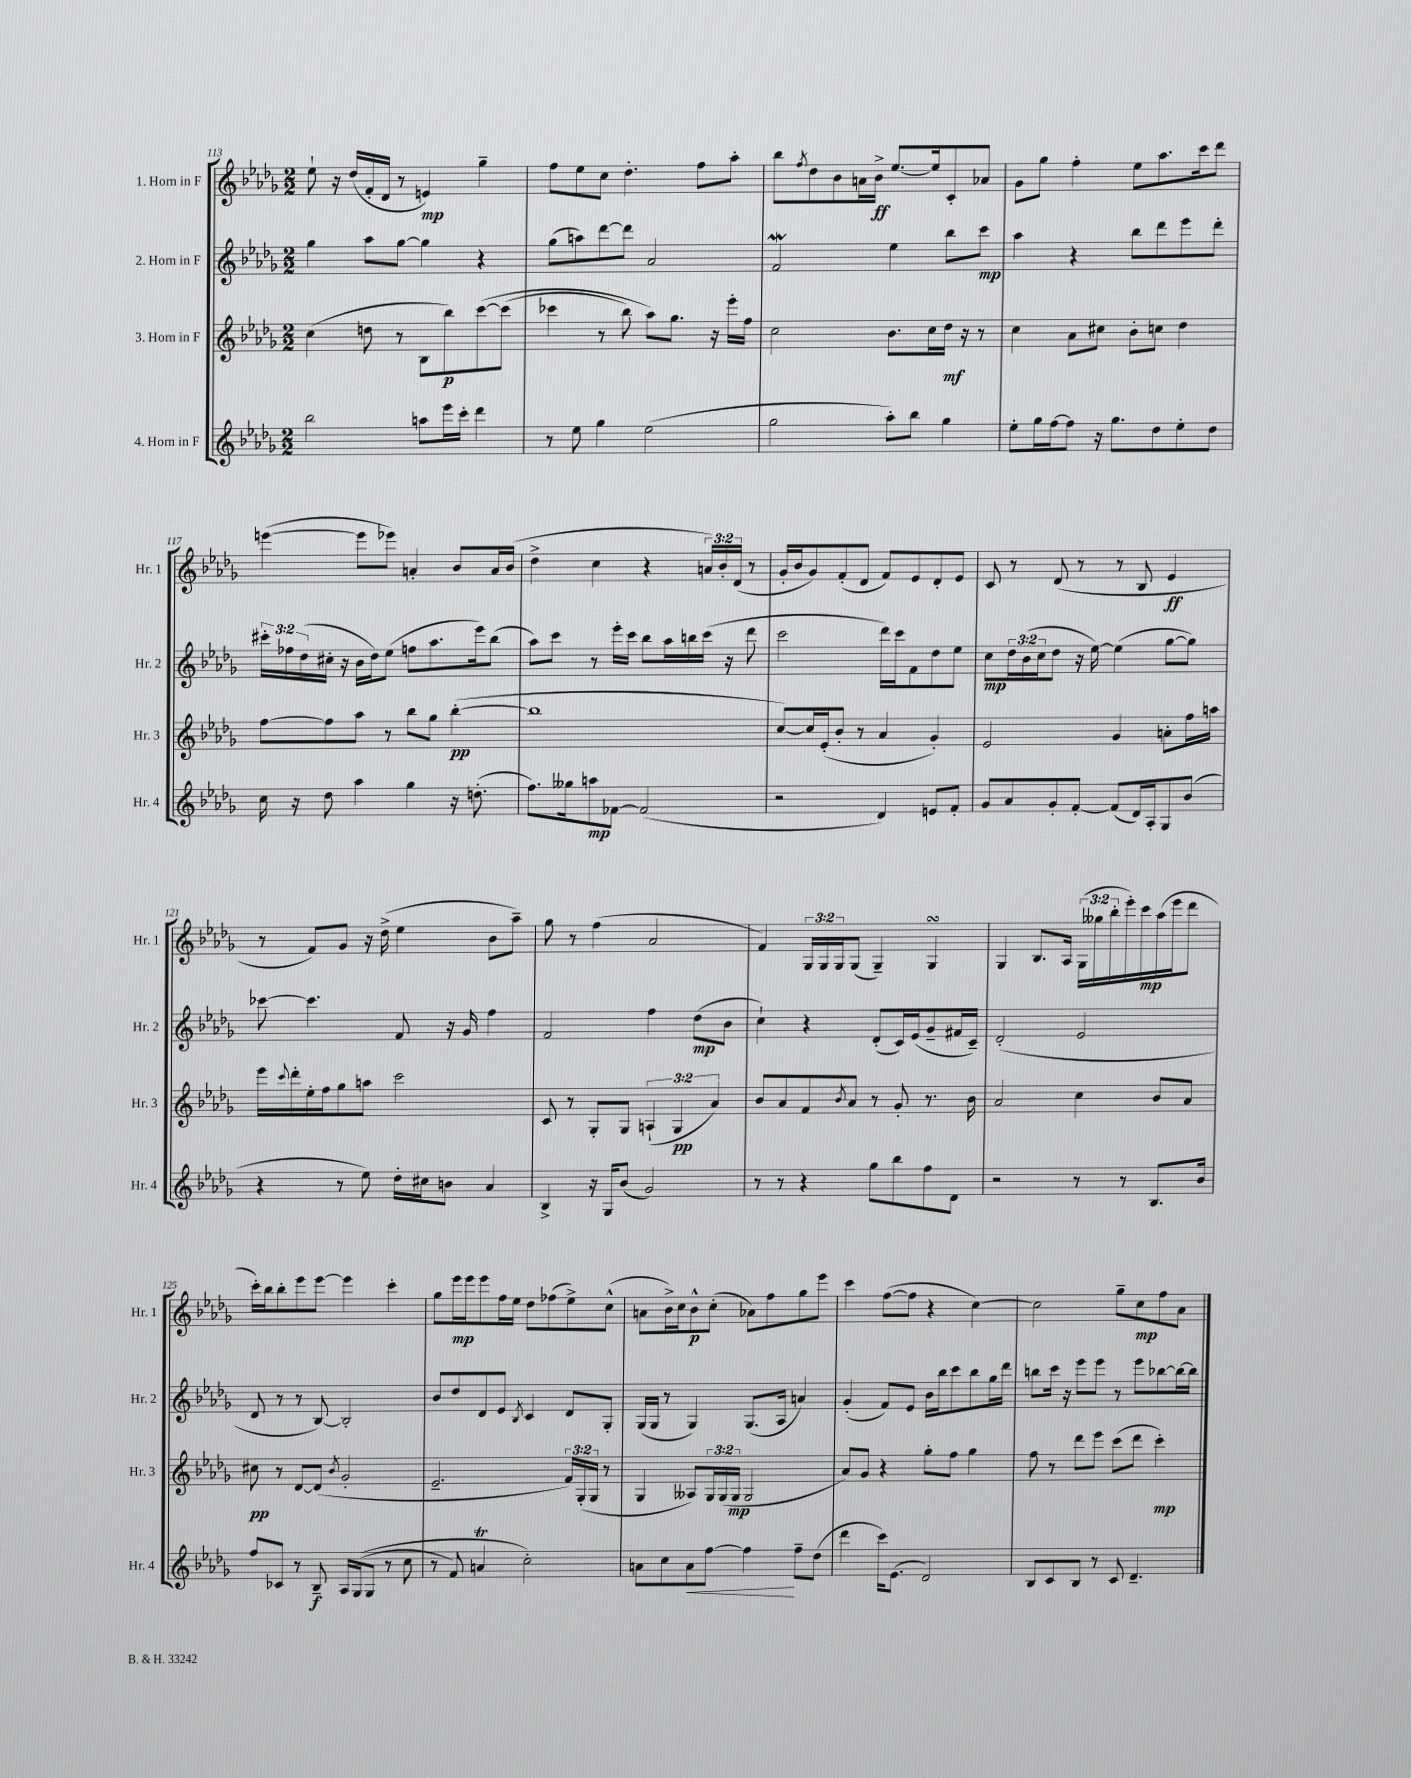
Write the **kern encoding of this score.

**kern	**kern	**kern	**kern
*staff4	*staff3	*staff2	*staff1
*clefG2	*clefG2	*clefG2	*clefG2
*k[b-e-a-d-g-]	*k[b-e-a-d-g-]	*k[b-e-a-d-g-]	*k[b-e-a-d-g-]
*M2/2	*M2/2	*M2/2	*M2/2
2bb-	(4cc	4gg-	8ee-`
.	.	.	16r
.	.	.	(16dd-
.	8dd	8aa-	16f'
.	.	.	16d-
.	8r	[8gg-	8r
8aa	8B-	4gg-]	4e)
16eee-	8bb-)	.	.
16ccc'	.	.	.
4ddd-	&([8ccc	4r	4gg-~
.	(8ccc]	.	.
=	=	=	=
8r	4ccc-	(8gg-	8ff
8ee-	.	8aa)	8ee-
4gg-	8r	[8ddd-	8cc
.	8bb-)	8ddd-]	4.dd-'
(2ee-	8aa-&)	2a-	.
.	8.gg-	.	.
.	.	.	8ff
.	16r	.	.
.	16eee-'	.	8aa-'
.	16ff	.	.
=	=	=	=
2gg-	2cc	2f	8bb-
.	.	.	8qff
.	.	.	8dd-
.	.	.	8b-
.	.	.	16a
.	.	.	16b-^
8aa-')	8.b-	4ee-	[8.ee-
8bb-	.	.	.
.	16cc	.	16ee-]
4gg-	16dd-	8bb-	8c'
.	16r	.	.
.	8r	8ccc	8a-
=	=	=	=
8ee-'	4cc	4aa-	8g-
16gg-	.	.	8gg-
[16ff	.	.	.
8ff]	8a-	4r	4ff'
16r	8cc#	.	.
8.gg-	.	.	.
.	8b-'	8bb-	8ee-
8dd-	8cc	8ddd-	8.aa-
8ee-'	4dd-	8eee-	.
.	.	.	16ccc
8dd-	.	8ddd-'	8ddd-
=	=	=	=
16cc	[8ff	24ccc#'	([4eee
.	.	24ff-	.
16r	.	.	.
.	.	(24dd-	.
8dd-	8ff]	16cc#'	.
.	.	16r	.
4aa-	8aa-	16b-	8eee]
.	.	16dd-)	.
.	8r	(8ee-	8eee-)
4gg-	8bb-	8ff	4a'
.	8gg-	8.aa-	.
16r	([4bb-'	.	8b-
(8.dd'	.	16eee-)	.
.	.	(8bb-	16a
.	.	.	(16b-
=	=	=	=
8.ff)	1bb-]	8aa-)	4dd-^
.	.	8ccc	.
16gg--	.	.	.
8aa	.	8r	4cc
[8f-	.	16eee-'	.
.	.	16ccc	.
(2f-]	.	8bb-	4r
.	.	16aa-	.
.	.	16bb	.
.	.	(16ccc	24a)
.	.	.	24b-'
.	.	16r	.
.	.	.	(24d-
.	.	8ddd-	8r
=	=	=	=
2r	[8cc)	2ccc	16g-'
.	.	.	16b-
.	16cc]	.	8g-)
.	(16e-'	.	.
.	8b-'	.	(8f'
.	8r	.	8d-
4d-)	4a-	16ddd-)	8f)
.	.	16ccc	.
.	.	8f	8e-
8e	4g-')	8dd-	8d-'
8f'	.	8ee-	8e-
=	=	=	=
8g-	2e-	8cc	8c
8a-	.	24dd-	8r
.	.	(24b-	.
.	.	24cc	.
8g-'	.	8dd-	(8d-
[8f'	.	16r	8r
.	.	[16ee-)	.
(8f]	4g-	(4ee-]	8r
16d-)	.	.	8B-
16A-'	.	.	.
8G-	8a'	[8gg-	4e-
(8b-	16ff	8gg-])	.
.	16aa	.	.
=	=	=	=
4r	16eee-	[8ccc-	8r
.	8qqccc	.	.
.	16ddd-'	.	.
.	16ee-'	4.ccc-]	8f)
.	16ff	.	.
8r	8gg-	.	8g-
8ee-)	8aa	.	16r
.	.	.	(16dd-^
16dd-'	2ccc	8f	4ee-
16cc#	.	.	.
8b	.	16r	.
.	.	16g-	.
4a-	.	4ff	8b-
.	.	.	8aa-~)
=	=	=	=
4B-^	8c	2f	8gg-
.	8r	.	8r
16r	8G-'	.	(4ff
16G-	.	.	.
(8b-	8G-	.	.
2g-)	(6A`	4ff	2a-
.	6G-	.	.
.	.	(8dd-	.
.	6a-)	.	.
.	.	8b-	.
=	=	=	=
8r	8b-	4cc`)	4f)
8r	8a-	.	.
4r	8f	4r	24G-
.	.	.	24G-
.	.	.	24G-
.	8qb-	.	.
.	8a-	.	(8G-
8gg-	8r	(8d-'	4G-~)
8bb-	8g-'	16c)	.
.	.	(16e-	.
8ff	8.r	8g-~	4G-
8d-	.	16f#	.
.	16b-	16c~)	.
=	=	=	=
2r	2a-	(2d-'	4G-
.	.	.	8.B-
.	.	.	16A-
8r	4cc	2e-	(24G-
.	.	.	24gg--
.	.	.	24bb-'
8r	.	.	16eee-')
.	.	.	16ccc
8.B-	8b-	.	(16aa-
.	.	.	16eee-
.	8a-	.	8ddd-
16b-	.	.	.
=	=	=	=
8ff	8cc#	8d-	16ccc')
.	.	.	16bb-
8c-	8r	8r	8bb-'
8r	[8d-	8r	8eee-
8B-~	(8d-]	[8B-)	[8eee-
.	8qb-	.	.
16A-	2g-'	2B-']	4eee-]
&((16G-	.	.	.
8G-	.	.	.
8r	.	.	4ccc'
8cc	.	.	.
=	=	=	=
8r	2.e-~	8b-	8gg-
8f)	.	8dd-	16eee-
.	.	.	16eee-
4a	.	8d-	8eee-
.	.	8e-	16ff
.	.	.	16ee-
.	.	8qB-	.
2cc'&)	.	4c	8dd-
.	.	.	(8ff-
.	24f)	8d-	8ee-^)
.	(24G-'	.	.
.	24G-	.	.
.	8r	8G-'	(8cc^^
=	=	=	=
8a	4G-	(16G-	8a
.	.	16G-	.
8cc	.	8r	16b-^)
.	.	.	16cc
8a	8A--)	4G-)	8b-^^
[8ff	24G-	.	(8cc'
.	(24G-	.	.
.	24G-	.	.
4ff]	2G-	(8.G-	8a-)
.	.	.	8ff
.	.	16A-	.
8ff~	.	4a)	8gg-
(8dd-	.	.	8eee-
=	=	=	=
4ddd-	8a-)	(4g-'	4ccc
.	8g-	.	.
16ccc)	4r	8f)	([8ff
(8.e-	.	.	.
.	.	8e-	8ff]
2d-)	8gg-'	16b-	4r
.	.	16bb-	.
.	8ff	8ccc	.
.	4gg-	8bb-	[4cc)
.	.	16gg-	.
.	.	16ddd-	.
=	=	=	=
8B-	8ff	8bb	2cc]
8c	8r	16ccc	.
.	.	16r	.
8B-	8ddd-	8eee-	.
8r	8eee-	8eee-	.
8c	(8ccc	8r	8gg-~
4.d-~	8ddd-	8eee-	8cc
.	4ccc')	[8bb-	8ff
.	.	16bb-_	8a-
.	.	16bb-]	.
==	==	==	==
*-	*-	*-	*-
